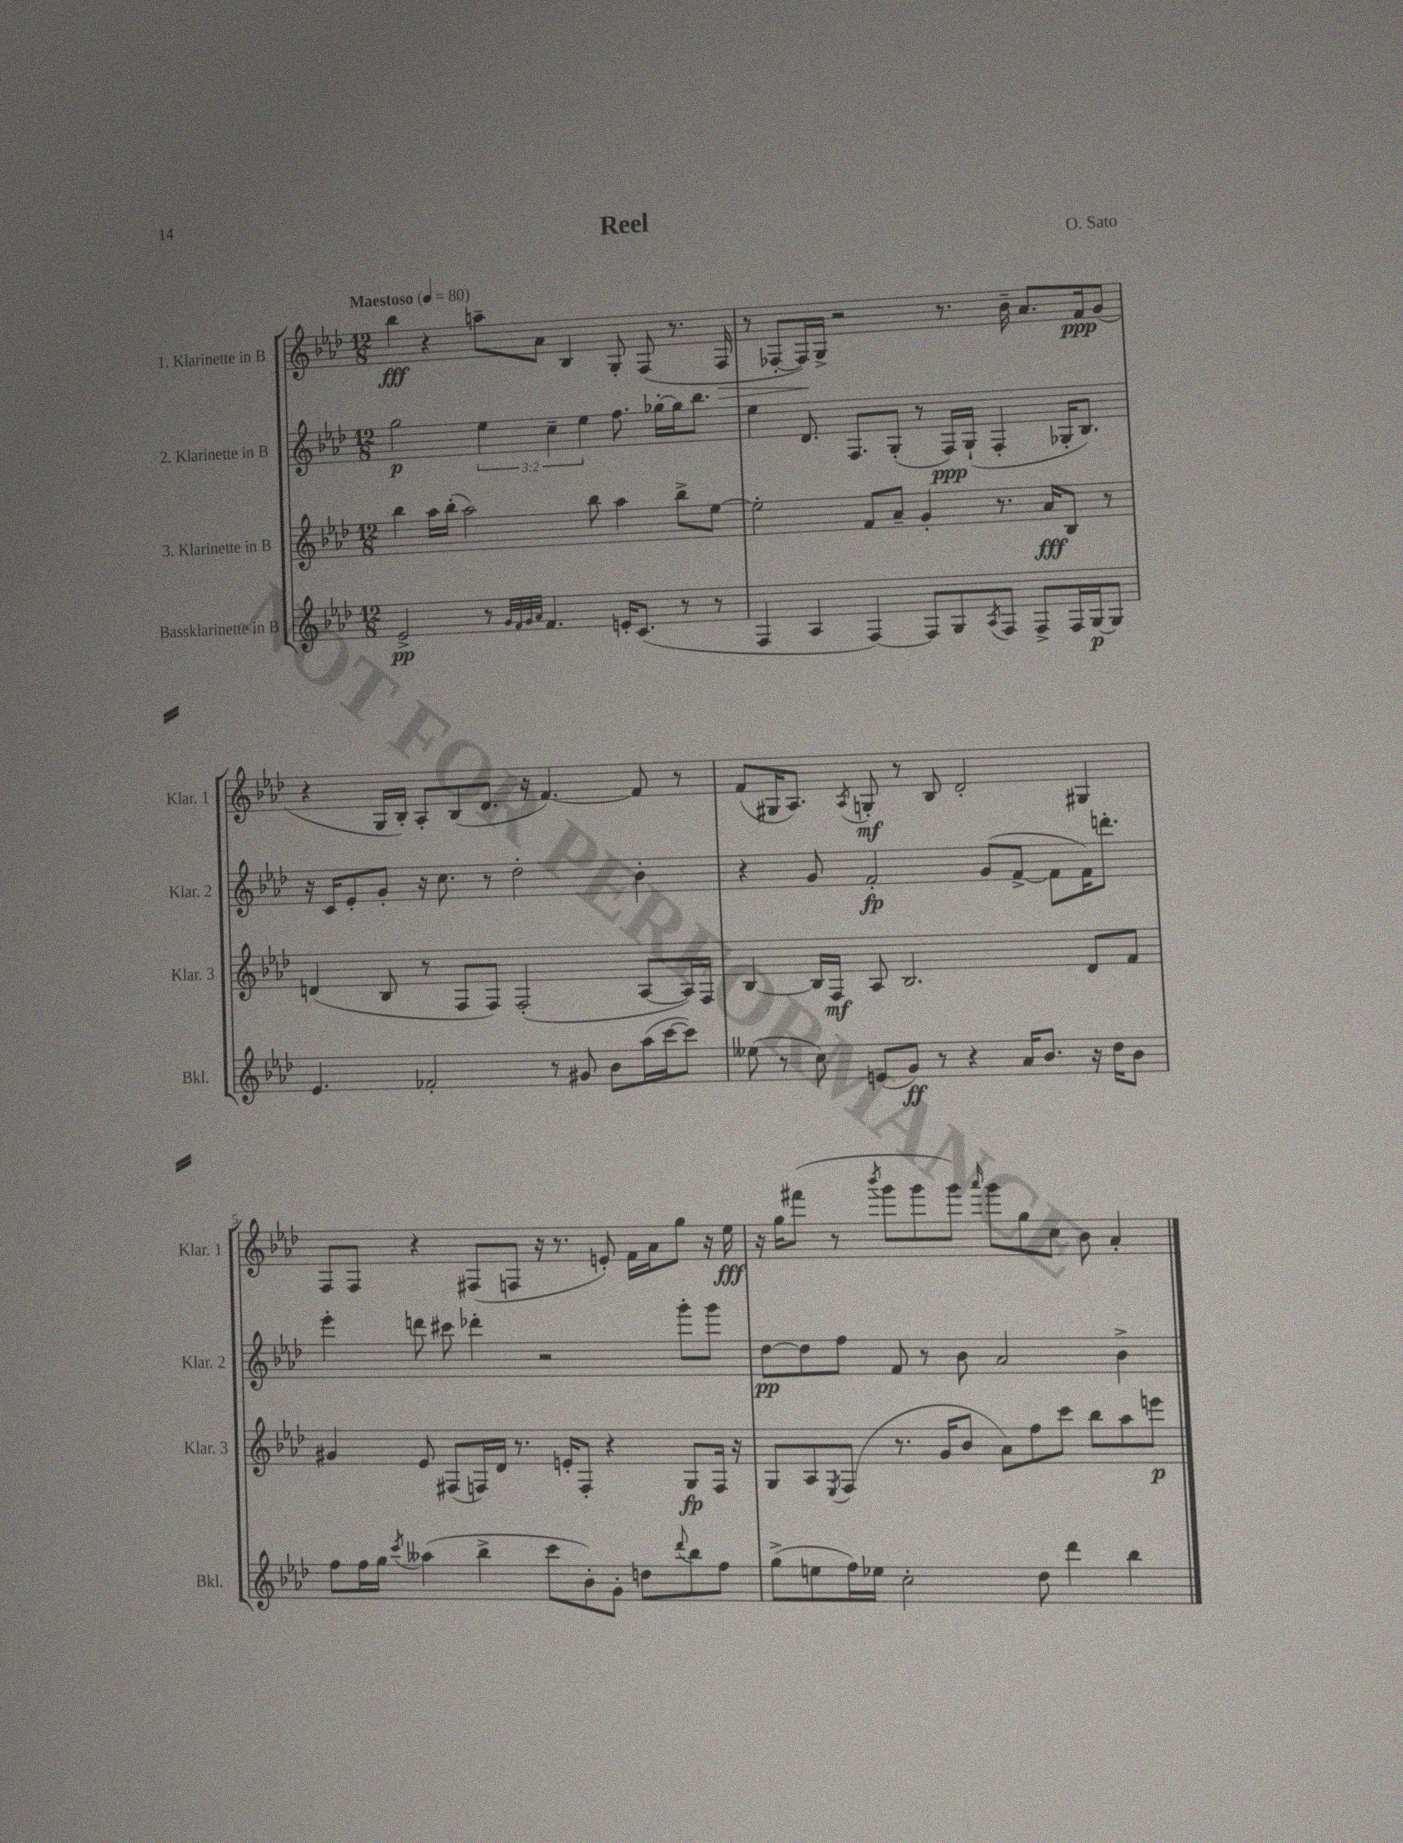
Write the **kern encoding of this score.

**kern	**kern	**kern	**kern
*staff4	*staff3	*staff2	*staff1
*clefG2	*clefG2	*clefG2	*clefG2
*k[b-e-a-d-]	*k[b-e-a-d-]	*k[b-e-a-d-]	*k[b-e-a-d-]
*M12/8	*M12/8	*M12/8	*M12/8
*MM80	*MM80	*MM80	*MM80
2e-^/	4bb-\	2gg\	4bb-\
.	16aa-\LL	.	4r
.	(16bb-'\JJ	.	.
.	2aa-\)	.	.
8r	.	6ee-\	8aa~\L
32qqg/LLL	.	.	.
32qqf/	.	.	.
32qqg/	.	.	.
32qqa-/JJJ	.	.	.
4.f/	.	.	8a-\J
.	.	6cc~\	.
.	.	.	4B-/
.	.	6ee-\	.
.	8bb-\	.	.
16e'/LK	4aa-\	8.ff\	8G'/
(8.c/J	.	.	.
.	.	.	(8F/
.	.	[16gg-'\LL	.
8r	8bb-^\L	16gg-\]J	8.r
.	.	8.bb-\J	.
8r	[8ee-\J	.	.
.	.	.	16F/
=	=	=	=
4F/	2ee-'\]	4ee-\	8r
.	.	.	[8F-'/L
4A-/	.	8.d-/	16F-/]L)
.	.	.	16G^/JJ
.	.	.	2r
.	.	8.F/L	.
[4F/)	8f/L	.	.
.	8a-~/J	(8G'/J	.
8F/]L	4g'/	8r	.
8G/	.	16F/LL)	8.r
.	.	(16G`/JJ	.
8qA-/	.	.	.
8F/J	8.r	4F'/	.
.	.	.	16b-~\
8F^/L	.	.	8.a-/L
.	16a-/LK	.	.
16F/L	8B-/J	16G-'/LK	.
[16G/J	.	8.B-/J)	16f/k
8G/]J	8r	.	(8g/J
=	=	=	=
4.e-/	(4d/	16r	4r
.	.	16c/LK	.
.	.	8e-'/	.
.	8B-/	8g'/J	16G/LL
.	.	.	16B-'/JJ)
2f-'/	8r	16r	8A-'/L
.	.	8.cc\	.
.	8F/L	.	(8B-/
.	8F/J)	8r	8.d-/J
.	(2F'/	2dd-'\	.
.	.	.	16r
8r	.	.	[4.f/)
8g#/	.	.	.
8b-\L	.	.	.
(16aa-\L	[8A-/L	4b-'\	8f/]
[16ccc\J	.	.	.
8ccc\]J)	16A-/]L)	.	8r
.	16F/JJ	.	.
=	=	=	=
(8ee--\	[4B-/	4r	(8f/L
8r	.	.	16G#/K
.	.	.	8.A-/J)
8cc\)	16B-/]LL	8g/	.
.	16F/JJ	.	.
.	.	.	8qA-/
(8e/L	8A-/	2f'/	8G'/
8g/J)	2.B-/	.	8r
8r	.	.	8B-/
4r	.	.	2d-'/
.	.	(8g/L	.
16a-/LK	.	[8f^/J	.
8.b-/J	.	.	.
.	.	8f\]L	.
16r	8d-/L	16f\K)	4G#/
16dd-\LK	.	8.ddd'\J	.
8b-\J	8f/J	.	.
=	=	=	=
8ff\L	4g#/	4eee-'\	8F/L
16ff\L	.	.	8F/J
16gg\JJ	.	.	.
8qccc/	.	.	.
(4aa--\	8e-/	8ddd\	4r
.	(8F#/L	8ccc#\	.
4bb-^\	16F/L)	4ddd-'\	(8F#/L
.	16d-/JJ	.	.
.	8.r	.	8F/J
8ccc\L	.	2r	16r
.	16e'/LK	.	8.r
8b-'\)	8F'/J	.	.
8g'\J	4r	.	8e'/)
8dd\L	.	.	16f\LL
.	.	.	16a-\J
8qqddd-/	.	.	.
8bb-\	8G/L	8ggg'\L	8gg\J
8ff\J	16F/Jk	8ggg\J	16r
.	16r	.	16ee-\
=	=	=	=
(8gg^\L	8G/L	[8dd-\L	16r
.	.	.	16gg\LK
8ee\	8A-/	8dd-\]	(8fff#\J
.	8qE-/	.	.
16ff\L)	(8F/J	8ff\J	8r
16ee-\JJ	.	.	.
.	.	.	8qbbb-/
2cc'\	8.r	8f/	8ggg\L
.	.	8r	8ggg\
.	16g/LK	.	.
.	8b-/J	8b-\	8ggg\J)
.	.	.	16qqaaa-/
.	8a-\L)	2a-/	8ggg\L
8dd-\	8ff\	.	8gg\
4ddd-\	8ccc\J	.	8cc\J
.	8bb-\L	.	8b-\
4bb-\	8aa-\	4b-^\	4a-'/
.	8eee\J	.	.
==	==	==	==
*-	*-	*-	*-
